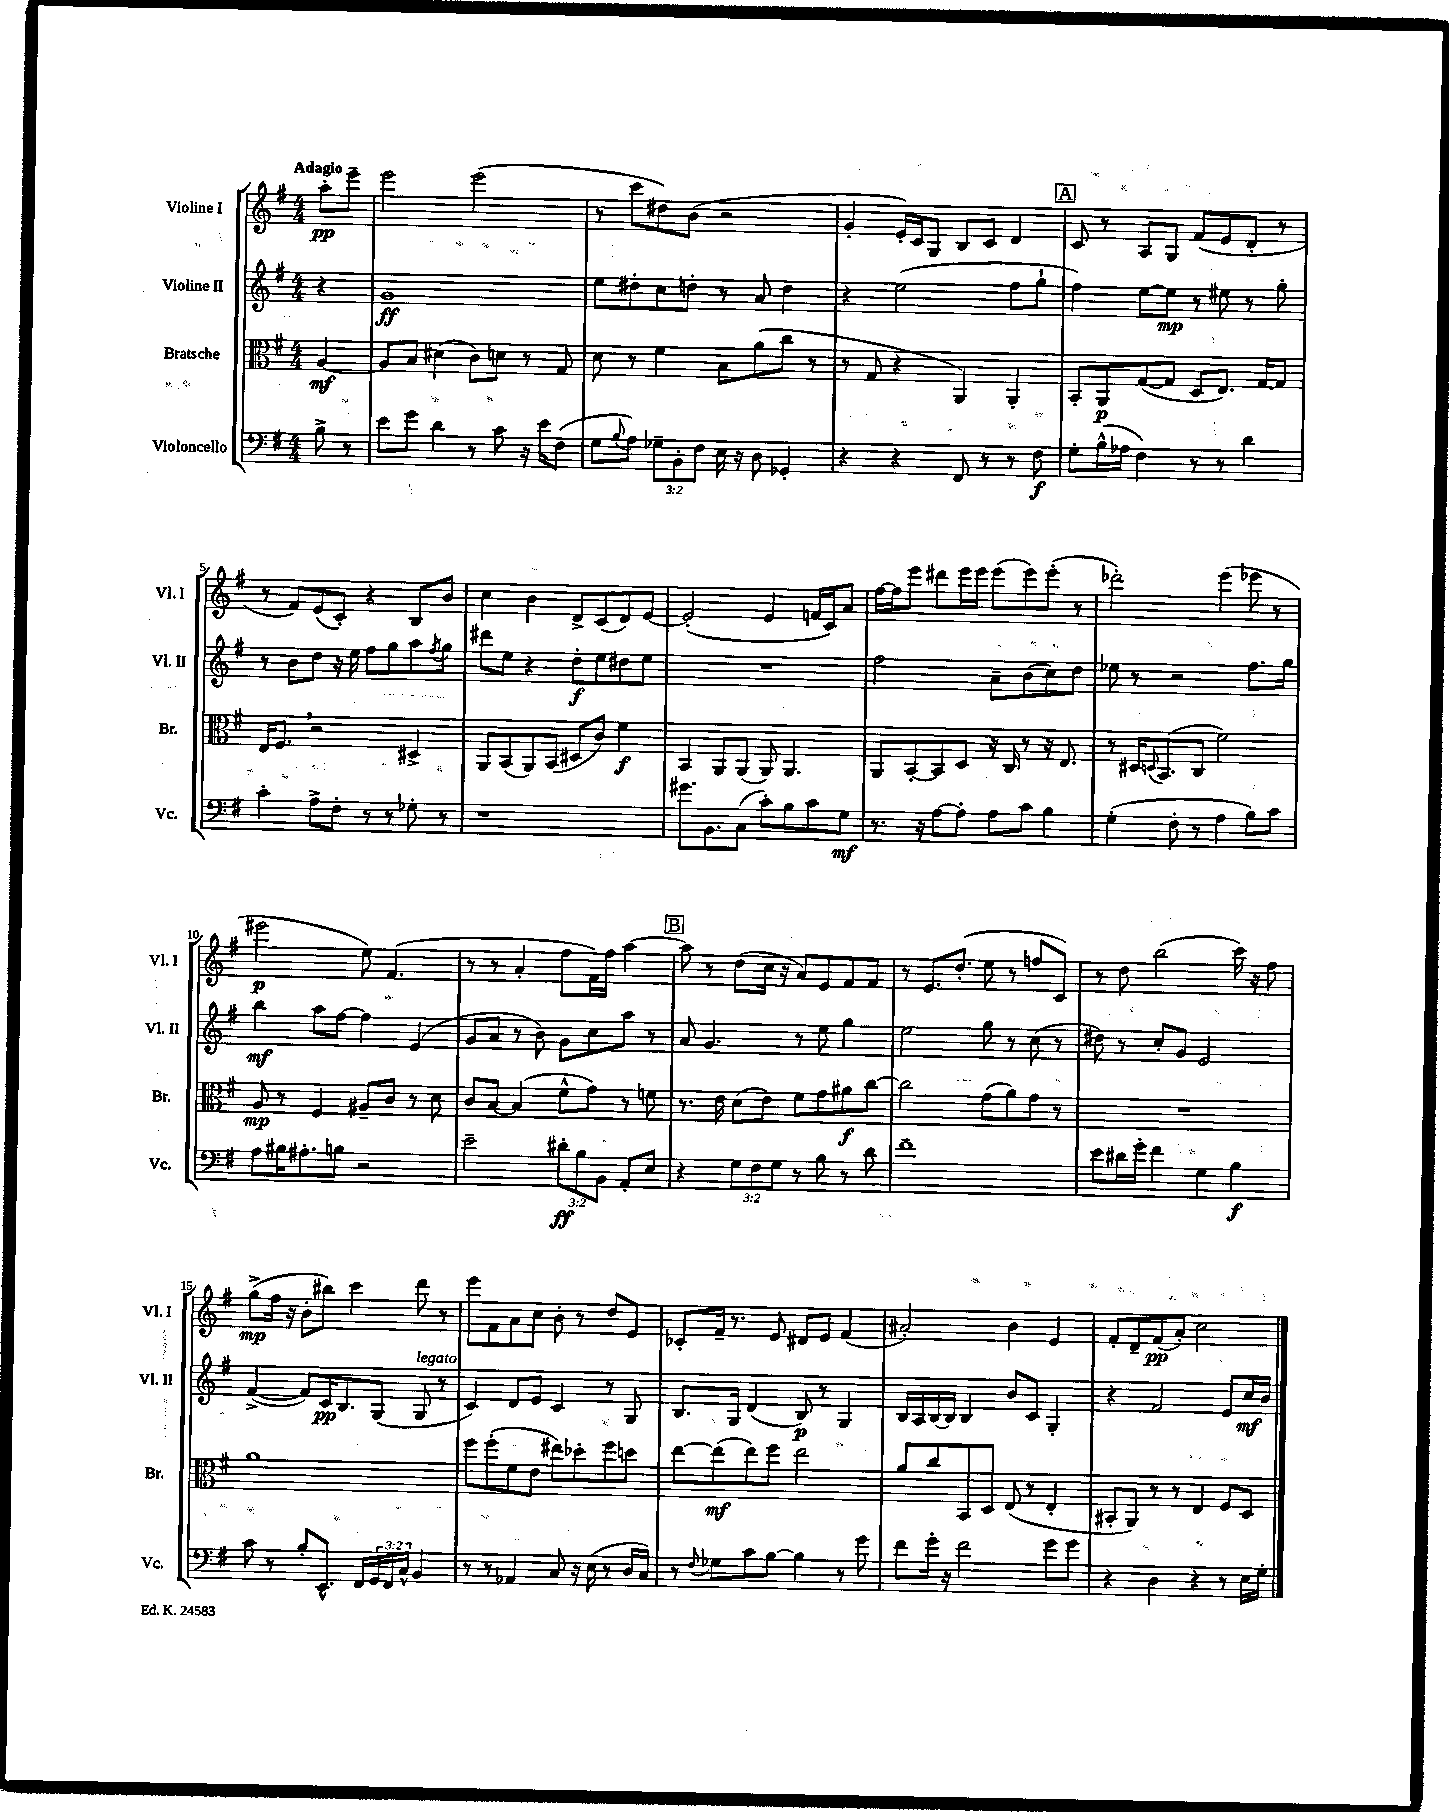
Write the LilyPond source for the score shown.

<<
\new StaffGroup <<
\new Staff = "s0" \with { instrumentName = "Violine I" shortInstrumentName = "Vl. I" } {
    \clef treble \key g \major \numericTimeSignature \time 4/4 \partial 4 \tempo "Adagio"
    a''8-.\pp e'''8-- |
    e'''2 e'''2( |
    r8 c'''8 dis''8) b'8( r2 |
    g'4-. e'16-.) c'16 g8 b8 c'8 d'4 |
    \mark \markup { \box "A" } c'8 r8 a8 g8 fis'8( e'8 d'8-. r8 |
    r8 fis'8) e'8( c'8-.) r4 b8 b'8 |
    c''4 b'4 d'8-> c'8( d'8) e'8~ |
    e'2-.( e'4 f'16 c'16) a'8 |
    fis''16~ fis''16 e'''8 dis'''8 e'''16 e'''16 e'''8( e'''8) e'''8-.( r8 |
    des'''2-.) e'''4( ees'''8 r8 |
    eis'''2\p e''8) fis'4.( |
    r8 r8 a'4-. fis''8 fis'16) fis''16 a''4~ |
    \mark \markup { \box "B" } a''8 r8 d''8( c''16 r16 a'8) e'8 fis'8 fis'8 |
    r8 e'8. d''8.-.( e''8 r8 f''8 c'8) |
    r8 d''8 b''2( c'''16) r16 fis''8 |
    g''8->\mp( fis''16 r16 b'8-. bis''8) c'''4 d'''8 r8 |
    e'''8 fis'8 a'8 c''8 b'8-. r8 d''8 e'8 |
    ces'8-. fis'16-- r8. e'8 dis'8 e'8 fis'4( |
    ais'2-.) b'4 e'4 |
    fis'8-. d'8-- fis'8\pp( a'8-.) c''2 \bar "|." |
}
\new Staff = "s1" \with { instrumentName = "Violine II" shortInstrumentName = "Vl. II" } {
    \clef treble \key g \major \numericTimeSignature \time 4/4 \partial 4
    r4 |
    g'1\ff |
    e''8 dis''8-. c''8 d''8-. r8 a'8 d''4 |
    r4 e''2( fis''8 g''8-! |
    \mark \markup { \box "A" } fis''4) e''8~ e''8\mp r8 eis''8 r8 g''8-. |
    r8 b'8 d''8 r16 e''16 fis''8 g''8 a''8 \acciaccatura { fis''8 } g''8 |
    dis'''8 e''8 r4 d''8-.\f e''8 dis''8 e''8 |
    R1 |
    fis''2 a'8-- b'8( c''8) d''8 |
    ees''8 r8 r2 fis''8. g''16 |
    b''4\mf a''8 fis''8~ fis''4 e'4( |
    g'8 a'8 r8 b'8) g'8 c''8 a''8 r8 |
    \mark \markup { \box "B" } a'8 g'4. r8 e''8 g''4 |
    e''2 g''8 r8 c''8( r8 |
    dis''8) r8 c''8-. g'8 e'2 |
    fis'4~->( fis'8) c'16\pp b8. g8( g8^\markup { \italic "legato" } r8 |
    c'4) d'8 e'8 c'4 r8 g8 |
    b8. g16 d'4( b8\p) r8 g4 |
    b16 a16 b16~ b16 b4 b'8 c'8 g4-. |
    r4 fis'2 e'8 c''16\mf b'16 \bar "|." |
}
\new Staff = "s2" \with { instrumentName = "Bratsche" shortInstrumentName = "Br." } {
    \clef alto \key g \major \numericTimeSignature \time 4/4 \partial 4
    a4~\mf |
    a8 b8 dis'4( c'8) d'8 r8 g8 |
    d'8 r8 fis'4 b8 a'8( c''8 r8 |
    r8 g8 r4 a,4) a,4-. |
    \mark \markup { \box "A" } b,8-. a,8\p g8~( g8 d8 e8.) g16~ g8 |
    e16 fis8. \breathe r2 dis4-> |
    a,8 b,8( a,8) b,8( dis8 c'8) fis'4\f |
    b,4 a,8 a,8( a,8) a,4. |
    a,8 b,8~-. b,8 d8 r16 c16 r8 r16 e8. |
    r8 dis16 \appoggiatura { d8 } b,8.( c8 fis'2) |
    a8\mp r8 fis4 ais8-- c'8 r8 d'8 |
    c'8 b8~ b4( fis'8-^ g'8) r8 f'8 |
    \mark \markup { \box "B" } r8. e'16 d'8( e'8) fis'8 g'8 ais'8\f c''8~ |
    c''2 g'8( a'8) g'8 r8 |
    R1 |
    a'1 |
    fis''8 fis''8-.( fis'8 e'8 eis''8) des''8-. fis''8 d''8 |
    e''8~ e''8\mf( e''8) fis''8 e''2 |
    a'8 c''8 b,8 d8 e8( r8 e4-. |
    bis,8-. a,8) r8 r8 e4 fis8 d8 \bar "|." |
}
\new Staff = "s3" \with { instrumentName = "Violoncello" shortInstrumentName = "Vc." } {
    \clef bass \key g \major \numericTimeSignature \time 4/4 \override Staff.TupletNumber.text = #tuplet-number::calc-fraction-text \partial 4
    b8-> r8 |
    e'8 g'8 d'4 r8 c'8 r16 e'16 fis8( |
    g8 \appoggiatura { b8 } a8) \tuplet 3/2 { ges8-- b,8-. fis8 } e16 r16 d8 ges,4-. |
    r4 r4 fis,8 r8 r8 fis8\f |
    \mark \markup { \box "A" } g8-. b16-^( aes16 fis4) r8 r8 d'4 |
    c'4-. a8-> fis8-. r8 r8 ges8-. r8 |
    r1 |
    gis'8. b,8. c8( c'8-.) b8 c'8 g8\mf |
    r8. r16 a8~ a8-. a8 c'8 b4 |
    g4-.( fis8-. r8 a4 b8) c'8 |
    a8 bis16 ais8.-. b8 r2 |
    e'2-- \tuplet 3/2 { dis'8-.\ff b8 b,8 } a,8-. e8 |
    \mark \markup { \box "B" } r4 \tuplet 3/2 { g8 fis8 g8 } r8 b8 r8 d'8 |
    fis'1-- |
    e'8 dis'16 g'16-. fis'4 g4 b4\f |
    c'8 r8 b8-. e,8.-^ fis,16 \tuplet 3/2 { g,16 fis,16 c16-^ } b,4 |
    r8 r8 aes,4 c8 r16 e16( r8 d16 c16) |
    r8 \appoggiatura { fis8 } ges8 c'8 b8~ b4 r8 g'8 |
    fis'8 g'16-. r16 fis'2 g'8 g'8 |
    r4 d4 r4 r8 e16 g16-. \bar "|." |
}
>>
>>
